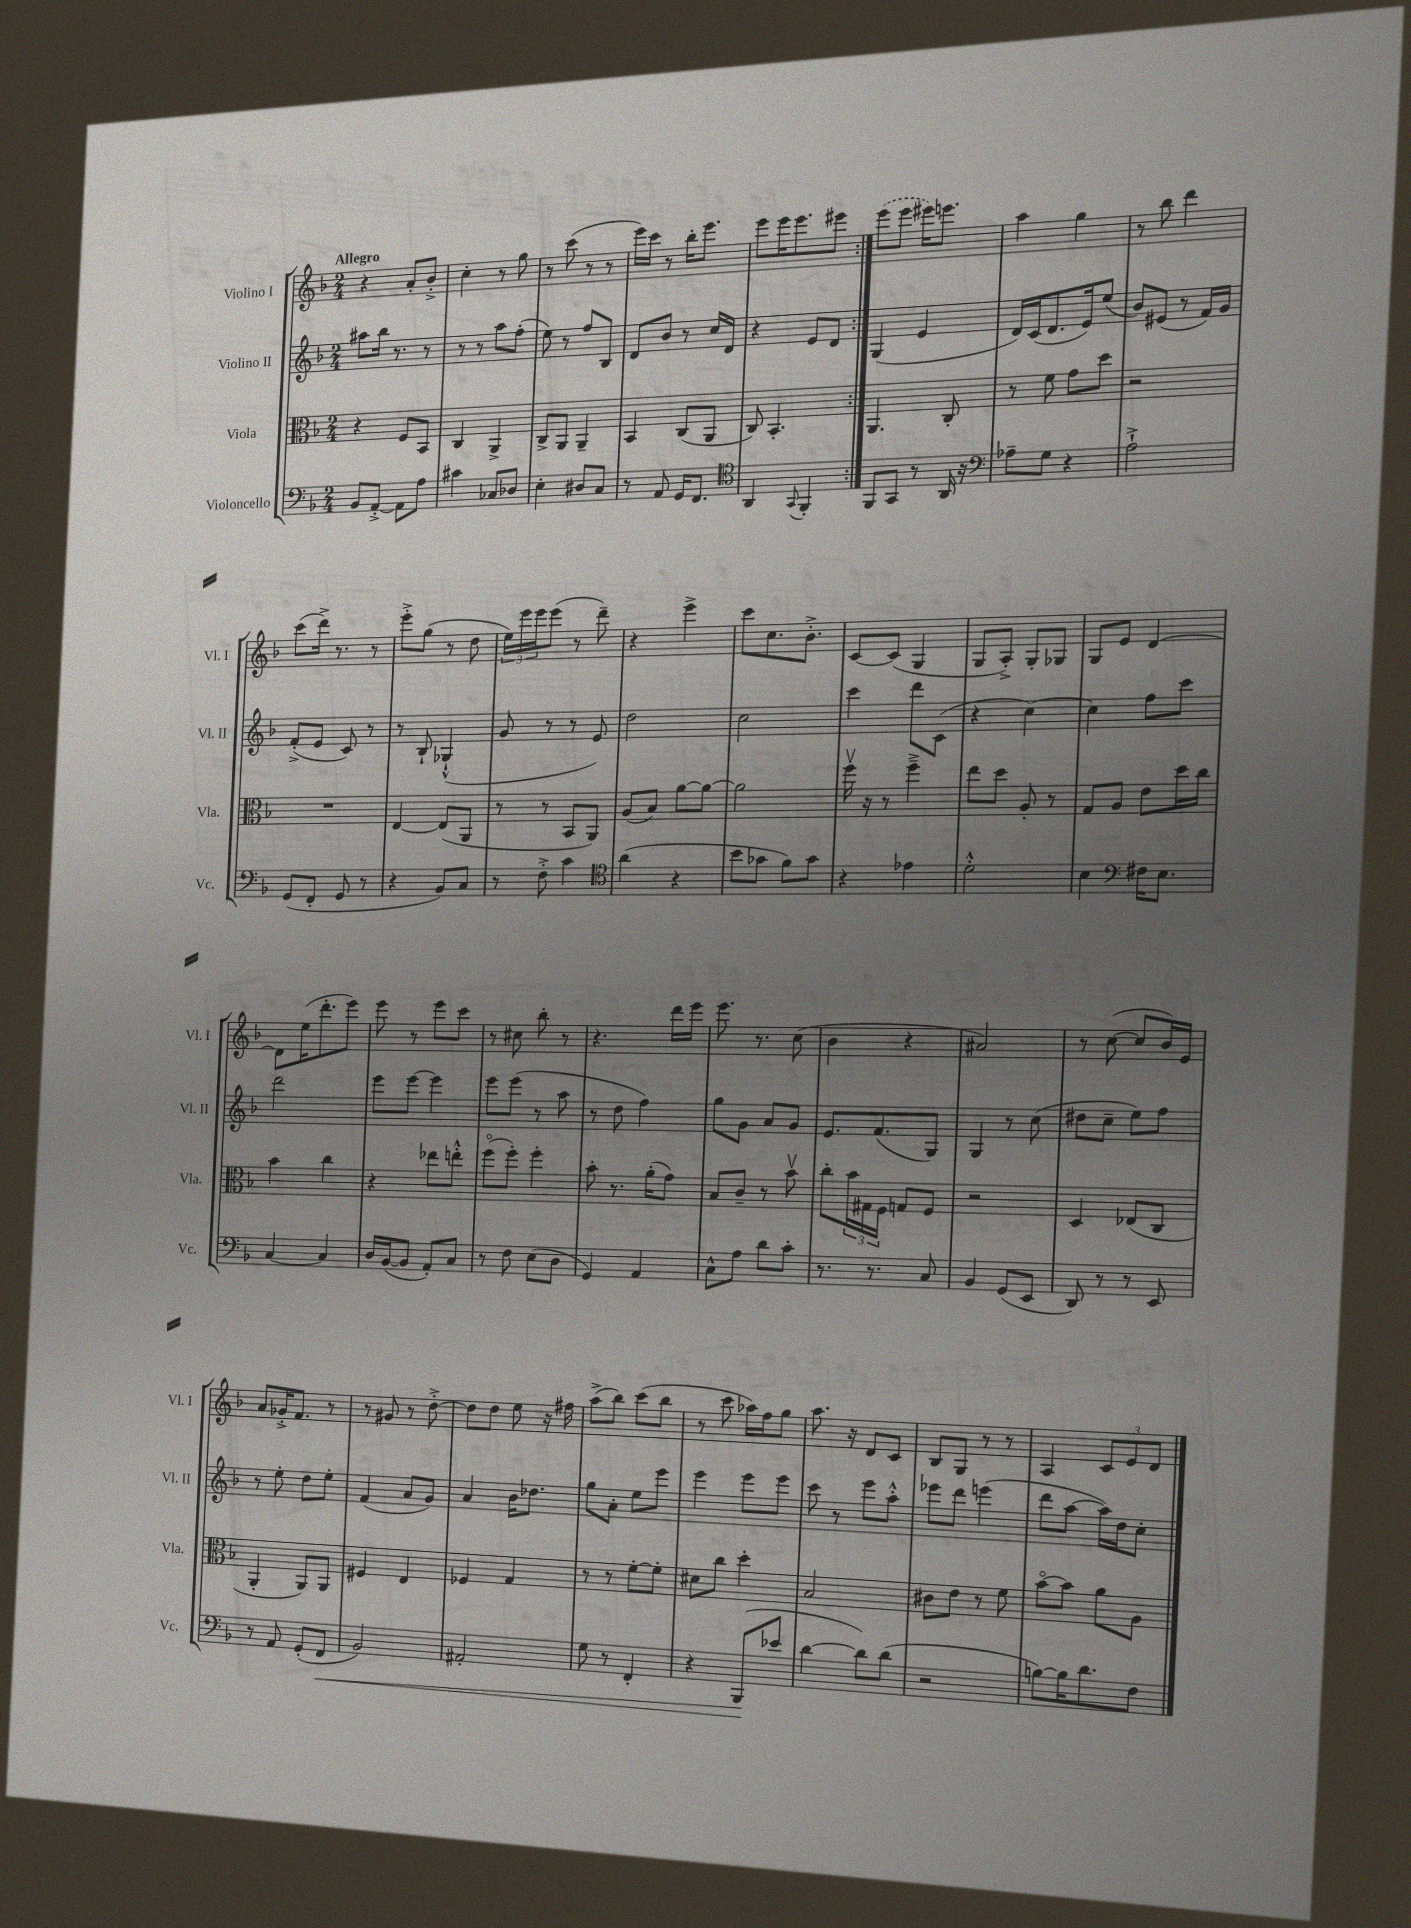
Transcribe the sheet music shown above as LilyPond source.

<<
\new StaffGroup <<
\new Staff = "s0" \with { instrumentName = "Violino I" shortInstrumentName = "Vl. I" } {
    \clef treble \key f \major \numericTimeSignature \time 2/4 \tempo "Allegro"
    \repeat volta 2 { r4 a'8-. bes'8-.-> |
    c''4-. r8 g''8 |
    r8 c'''8( r8 r8 |
    e'''16) c'''16 r8 bes''16-. e'''8. |
    e'''8 e'''16 e'''8. eis'''8 | }
    \once \slurDashed e'''8( e'''8 eis'''16) e'''8. |
    a''4 g''4 |
    r8 bes''8 d'''4 |
    c'''8( d'''16->) r8. r8 |
    e'''8-.-> g''8( r8 d''8 |
    \tuplet 3/2 { e''16) e'''16 e'''16 } e'''8( r8 d'''8--) |
    r4 e'''4-> |
    c'''8 c''8. bes'8.-.-> |
    c'8~ c'8( g4 |
    g8 a8-.->) g8-. ges8 |
    g8 e'8 d'4~ |
    d'8 e''16( d'''8.-. e'''8) |
    e'''8 r8 e'''8 c'''8 |
    r8 cis''8 bes''8-. r8 |
    r4. d'''16 e'''16 |
    e'''8. r8. c''8( |
    bes'4 r4 |
    ais'2) |
    r8 c''8~( c''8 bes'16) e'16 |
    a'8 ges'16-.-> f'8. r8 |
    r8 gis'8 r8 d''8~-.-> |
    d''8 d''8 e''8 r16 fis''16 |
    a''8->( bes''8) c'''8( bes''8 |
    r8 c'''8 aes''16) f''16 g''8 |
    a''8. r16 d'8 c'8 |
    bes8 g8 r8 r8 |
    a4 \tuplet 3/2 { c'8 e'8 d'8 } \bar "|." |
}
\new Staff = "s1" \with { instrumentName = "Violino II" shortInstrumentName = "Vl. II" } {
    \clef treble \key f \major \numericTimeSignature \time 2/4
    \repeat volta 2 { ais''8 bes''16 r8. r8 |
    r8 r8 a''8 f''8-.( |
    e''8) r8 f''8 bes8 |
    d'8 bes'8 r8 c''16 d'16 |
    r4 e'8 d'8 | }
    g4( e'4 |
    d'16) c'16( d'8. e'16) e''8( |
    bes'8) eis'8( r8 f'16) g'16 |
    f'8-.->( e'8 c'8) r8 |
    r8 bes8-! ges4-!-^( |
    g'8 r8 r8 e'8) |
    d''2 |
    c''2 |
    c'''4 d'''8 c'8( |
    r4 c''4~) |
    c''4 f''8 c'''8 |
    d'''2 |
    e'''8 e'''8~ e'''4 |
    e'''8 e'''8( r8 a''8 |
    r8 d''8 f''4) |
    g''8 g'8 a'8 g'8 |
    e'8. f'8.( g8) |
    g4 r8 c''8( |
    dis''8 c''8-- e''8) f''8 |
    r8 e''8-. d''8 e''8-. |
    f'4( a'8 g'8) |
    a'4 bes'16 des''8. |
    g''8 a'8-. e''8 e'''8 |
    e'''4 e'''8 e'''8 |
    c'''8 r8 e'''8 a''8-.-^ |
    ees'''8 d'''8 e'''4( |
    d'''8 a''8~ a''16) d''16 c''8-. \bar "|." |
}
\new Staff = "s2" \with { instrumentName = "Viola" shortInstrumentName = "Vla." } {
    \clef alto \key f \major \numericTimeSignature \time 2/4
    \repeat volta 2 { r4 f8 bes,8 |
    c4 a,4-> |
    c8-> a,8 a,4-- |
    bes,4 c8( a,8 |
    c8) bes,4.-. | }
    a,4. c8-. |
    r8 f'8 g'8 d''8 |
    r2 |
    R2 |
    e4~ e8( a,8 |
    r8 r8 bes,8 a,8) |
    a8( bes8) a'8~ a'8~ |
    a'2 |
    f''16\upbow r16 r8 f''4---> |
    e''8 d''8 a8-. r8 |
    g8 a8 e'8 d''16 c''16 |
    bes'4 c''4 |
    r4 ees''8 e''8-.-^ |
    f''8\flageolet( f''8-.) f''4-. |
    bes'8-. r8. a'16-.( g'8) |
    bes8 c'8-- r8 bes'8\upbow |
    c''8-. \tuplet 3/2 { bes'16 gis16 f16 } g8 f8 |
    r2 |
    d4 ees8( c8 |
    a,4-. a,8) a,8 |
    fis4 e4 |
    fes4 g4 |
    r8 r8 f'8~-. f'8-. |
    dis'8 c''8 d''4-. |
    bes2 |
    cis'8 e'8 r8 f'8 |
    bes'8~\flageolet bes'8 a'8 a8 \bar "|." |
}
\new Staff = "s3" \with { instrumentName = "Violoncello" shortInstrumentName = "Vc." } {
    \clef bass \key f \major \numericTimeSignature \time 2/4
    \repeat volta 2 { bes,8 a,8~-.-> a,8 a8 |
    cis'4 ces8 des8 |
    e4-. dis8 c8 |
    r8 a,8 g,16 f,8. |
    \clef tenor a,4 \appoggiatura { g,8 } f,4-. | }
    f,8 g,8 r8 a,16 r16 |
    \clef bass aes8-- g8 r4 |
    a2-!-> |
    g,8( f,8-. g,8 r8 |
    r4 bes,8) c8 |
    r8 f8-.-> c'4 |
    \clef tenor a'4( r4 |
    bes'8 ges'8 f'8) ges'8 |
    r4 ees'4 |
    d'2-.-^ |
    bes4 \clef bass fis16 e8. |
    c4~ c4 |
    d16 bes,16~( bes,8 a,8-.) c8 |
    r8 f8 e8( d8 |
    g,4) a,4 |
    c8-^ a8 d'8 c'8-. |
    r8. r8. c8 |
    bes,4 g,8( e,8 |
    d,8) r8 r8 e,8 |
    r8 a,8 g,8-.( f,8\< |
    bes,2) |
    ais,2-. |
    g8 r8 f,4-. |
    r4 bes,,8\!( ees'8 |
    d'4~ d'8) d'8( |
    r2 |
    b8~) b16 d'8. f8 \bar "|." |
}
>>
>>
\layout { \context { \Score \remove "Bar_number_engraver" } }
